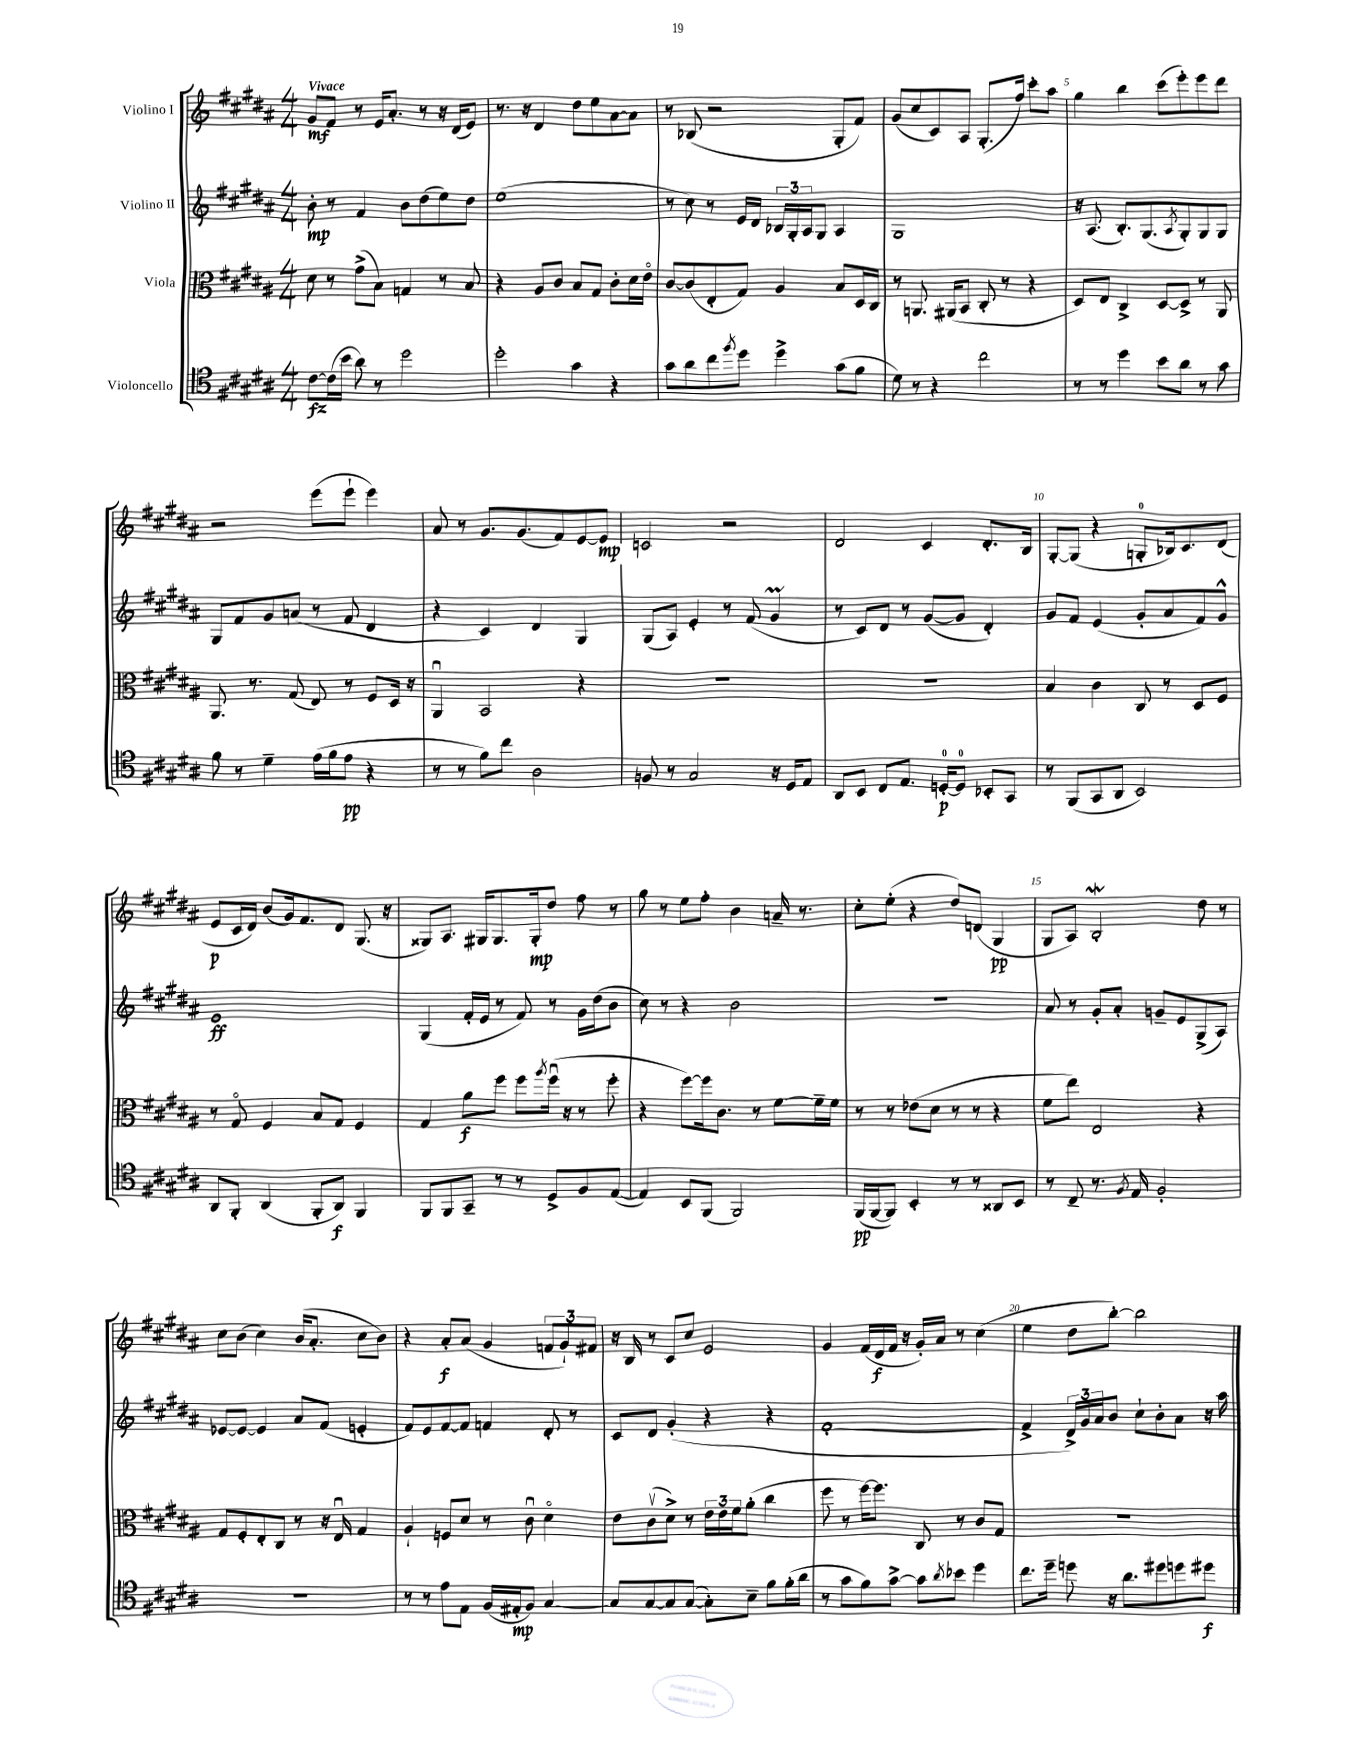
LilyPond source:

<<
\new StaffGroup <<
\new Staff = "s0" \with { instrumentName = "Violino I" } {
    \clef treble \key b \major \numericTimeSignature \time 4/4 \tempo "Vivace"
    gis'8\mf fis'8 r8 e'16 ais'8.-. r8 r16 dis'16( e'8) |
    r8. r16 dis'4 dis''8 e''8 ais'8~ ais'8 |
    r8 bes8( r2 gis8-. fis'8) |
    gis'8( cis''8 cis'8) ais8 gis8.-.( fis''16) cis'''8-. ais''8 |
    gis''4 b''4 cis'''8( e'''8-.) e'''8 dis'''8 |
    r2 e'''8( e'''8-! e'''4) |
    ais'8 r8 gis'8. gis'8.( fis'8) e'8~ e'8\mp |
    c'2 r2 |
    dis'2 cis'4 dis'8.-. b16 |
    gis8~-. gis8( r4 g8-0-. bes16) cis'8. dis'8( |
    e'8\p cis'16 dis'16) b'8( gis'16) fis'8. dis'8 gis8.( r16 |
    gisis8) ais8. gis16 gis8. gis16-.\mp dis''8 fis''8 r8 |
    gis''8 r8 e''8 fis''8-. b'4 a'16-- r8. |
    cis''8-. e''8-.( r4 dis''8) d'8( gis4\pp |
    gis8 ais8) b2-.\mordent dis''8 r8 |
    cis''8 b'8( cis''4) b'16( ais'8.-. cis''8 b'8) |
    r4 ais'8-.\f ais'8( gis'4 \tuplet 3/2 { f'8 gis'8-!) fis'8 } |
    r16 b16 r8 cis'8 cis''8 e'2 |
    gis'4 fis'16( dis'16\f fis'16 r16 gis'16-.) ais'16 r8 cis''4( |
    e''4 dis''8 b''8~-.) b''2 \bar "|." |
}
\new Staff = "s1" \with { instrumentName = "Violino II" } {
    \clef treble \key b \major \numericTimeSignature \time 4/4
    b'8-.\mp r8 fis'4 b'8 dis''8( e''8) dis''8 |
    e''1( |
    r8 cis''8) r8 e'16 dis'16 \tuplet 3/2 { bes16 gis16-. ais16 } gis8 ais4 |
    gis1 |
    r16 ais8.( b8.-.) gis8.( \acciaccatura { ais8 } gis8-.) gis8 gis8 |
    gis8 fis'8 gis'8 a'8( r8 fis'8 dis'4 |
    r4 cis'4) dis'4 gis4 |
    gis8( ais8) e'4-. r8 fis'8( gis'4\prall |
    r8 cis'8) dis'8 r8 gis'8~( gis'8 dis'4-.) |
    gis'8 fis'8 e'4( gis'8-. ais'8 fis'8) gis'8-^ |
    e'1\ff |
    gis4( fis'16-. e'16 r8 fis'8) r8 gis'16 dis''16( b'8 |
    cis''8) r8 r4 b'2 |
    R1 |
    ais'8 r8 gis'8-. ais'8-. g'8-- e'8 gis8->( ais8) |
    ees'8~ ees'8~ ees'4 ais'8 fis'8( e'4-. |
    fis'8) e'8 fis'8~ fis'8 f'4 dis'8-. r8 |
    cis'8 dis'8 gis'4-.( r4 r4 |
    fis'1~-. |
    fis'4-> \tuplet 3/2 { dis'16->) gis'16 ais'16 } b'8 cis''8-! b'8-. ais'8 r16 ais''16 \bar "|." |
}
\new Staff = "s2" \with { instrumentName = "Viola" } {
    \clef alto \key b \major \numericTimeSignature \time 4/4
    dis'8 r8 gis'8->( b8) g4 r8 b8 |
    r4 ais8 cis'8 b8 gis8 cis'8-. dis'16 e'16\flageolet |
    cis'8~ cis'8( e8-. gis8) ais4 b8 dis16 cis16 |
    r8 a,8. ais,16( b,8 cis8-. r8 r4 |
    dis8) e8 cis4-> dis8~ dis8-> r8 ais,8 |
    ais,8. r8. gis8( e8) r8 fis8 dis16 r16 |
    ais,4\downbow b,2 r4 |
    R1 |
    R1 |
    b4 cis'4 cis8 r8 dis8 fis8 |
    r8 gis8\flageolet fis4 b8 gis8 fis4 |
    gis4 ais'8\f fis''8 fis''8 \acciaccatura { ais''8 } fis''16\downbow( r16 r8 fis''8-. |
    r4 fis''8~) fis''16 cis'8. r8 fis'8~ fis'16-- fis'16 |
    r8 r8 ees'8( dis'8 r8 r8 r4 |
    fis'8 e''8) e2 r4 |
    gis8 fis8-. e8-. cis8 r8 r16 e16\downbow gis4 |
    ais4-! f8 dis'8 r8 cis'8\downbow dis'4\flageolet |
    e'8 cis'8\upbow( dis'8->) r8 \tuplet 3/2 { e'16 e'16 fis'16 } ais'8-.( cis''4 |
    fis''8 r8 fis''16~) fis''8. cis8 r8 cis'8 gis8 |
    R1 \bar "|." |
}
\new Staff = "s3" \with { instrumentName = "Violoncello" } {
    \clef tenor \key b \major \numericTimeSignature \time 4/4
    cis'8~\fz cis'16( b'16 ais'8) r8 dis''2 |
    dis''2-. gis'4 r4 |
    gis'8 ais'8 cis''8 \acciaccatura { fis''8 } dis''8 dis''4-> gis'8( fis'8 |
    dis'8) r8 r4 cis''2 |
    r8 r8 dis''4 b'8 ais'8 r8 gis'8 |
    fis'8 r8 dis'4-- e'16( fis'16 e'8\pp r4 |
    r8 r8 fis'8) cis''8 ais2 |
    f8 r8 gis2 r16 dis16 e8 |
    ais,8 b,8 cis8 e8. d16-0~-.\p d8-0 bes,8-. gis,8 |
    r8 fis,8( gis,8 ais,8 b,2) |
    ais,8 fis,8-. ais,4( fis,8-. ais,8\f) fis,4 |
    fis,8 fis,8 gis,8-- r8 r8 dis8-> fis8 e8~( |
    e4) b,8 fis,8( fis,2) |
    fis,16\pp( fis,16~ fis,8) b,4-. r8 r8 aisis,8 b,8 |
    r8 cis8-- r8. \acciaccatura { fis8 } e16 fis2-. |
    R1 |
    r8 r8 e'8 e8 fis16( eis16-.\mp fis8) gis4~ |
    gis8 gis8~ gis8 gis8~( gis8-.) b8-- fis'8 fis'16-.( ais'16 |
    r8 gis'8 fis'8) gis'8~-> gis'8 \acciaccatura { ais'8 } bes'8 dis''4 |
    cis''8. dis''16-- d''8 r16 ais'8. dis''8 d''8 dis''8\f \bar "|." |
}
>>
>>
\layout { \context { \Score \override BarNumber.break-visibility = ##(#f #t #t) barNumberVisibility = #(every-nth-bar-number-visible 5) } }
